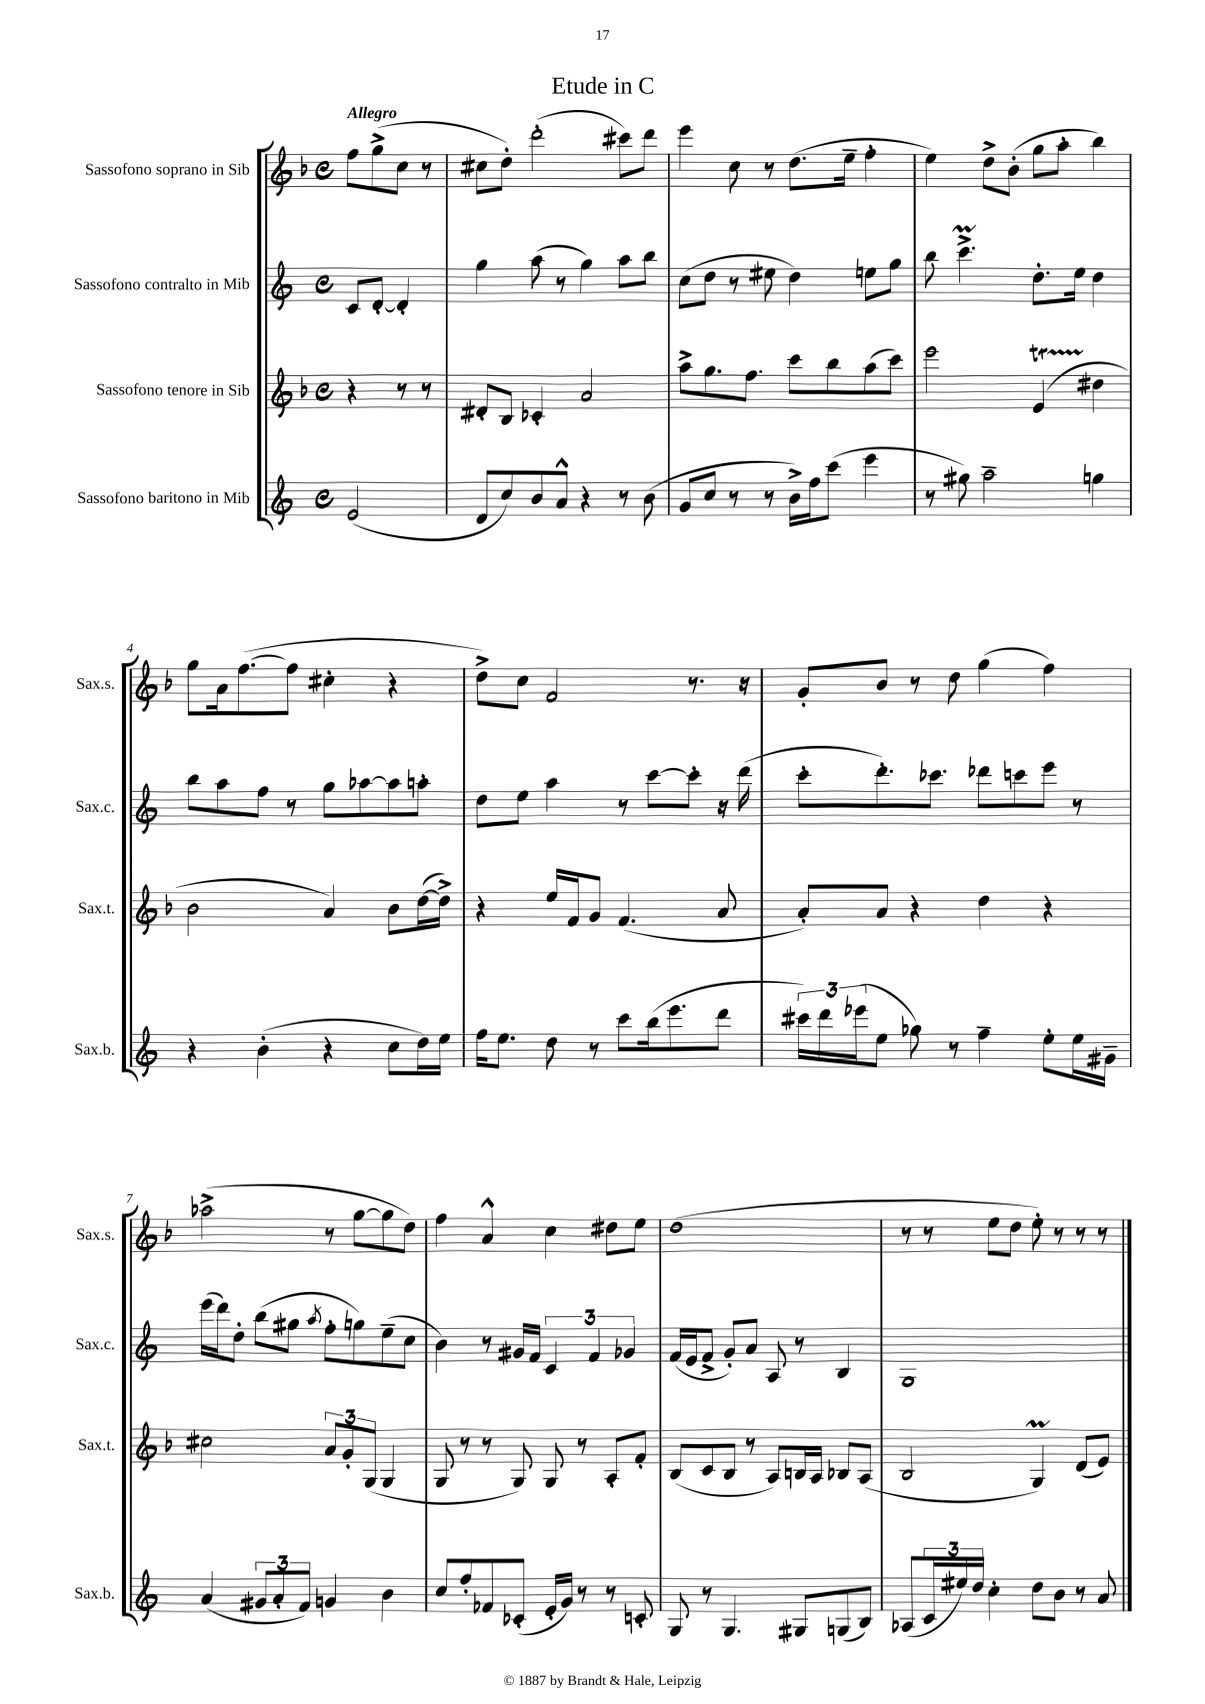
\header { title = "Etude in C" }
<<
\new StaffGroup <<
\new Staff = "s0" \with { instrumentName = "Sassofono soprano in Sib" shortInstrumentName = "Sax.s." } {
    \clef treble \key f \major \defaultTimeSignature \time 4/4 \partial 2 \tempo "Allegro"
    f''8 g''8->( c''8 r8 |
    cis''8 d''8-.) d'''2-.( cis'''8) d'''8 |
    e'''4 c''8 r8 d''8.( e''16-- f''4-. |
    e''4) d''8-> bes'8-.( g''8 a''8-. bes''4) |
    g''8 a'16 f''8.~( f''8 cis''4-. r4 |
    d''8->) c''8 f'2 r8. r16 |
    g'8-. bes'8 r8 d''8 g''4( f''4) |
    aes''2->( r8 g''8~ g''8 d''8) |
    f''4 a'4-^ c''4 dis''8 e''8 |
    d''1( |
    r8 r8 e''8 d''8 e''8-.) r8 r8 r8 \bar "|." |
}
\new Staff = "s1" \with { instrumentName = "Sassofono contralto in Mib" shortInstrumentName = "Sax.c." } {
    \clef treble \key c \major \defaultTimeSignature \time 4/4 \partial 2
    c'8 d'8~-. d'4-. |
    g''4 a''8( r8 g''4) a''8 b''8 |
    c''8( d''8 r8 eis''8 d''4) e''8 g''8 |
    b''8 c'''4.->\prall d''8.-. e''16 d''4 |
    b''8 a''8 f''8 r8 g''8 aes''8~ aes''8 a''8-. |
    d''8 e''8 a''4 r8 c'''8~ c'''8-. r16 d'''16( |
    c'''8-. d'''8.-.) ces'''8. des'''8 c'''8 e'''8 r8 |
    e'''16( d'''16) d''8-. b''8( gis''8 \acciaccatura { a''8 } f''8-. g''8) e''8--( c''8 |
    b'4) r8 gis'16 f'16 \tuplet 3/2 { c'4 f'4 ges'4 } |
    f'16( e'16 f'8-> g'8-.) a'8 a8 r8 b4 |
    g1 \bar "|." |
}
\new Staff = "s2" \with { instrumentName = "Sassofono tenore in Sib" shortInstrumentName = "Sax.t." } {
    \clef treble \key f \major \defaultTimeSignature \time 4/4 \partial 2
    r4 r8 r8 |
    dis'8-. bes8 ces'4-. a'2 |
    a''8-> g''8. f''8. c'''8 bes''8 a''8( c'''8) |
    e'''2 e'4\startTrillSpan( dis''4\stopTrillSpan |
    bes'2 a'4) bes'8 d''16~( d''16->) |
    r4 e''16 f'16 g'8 f'4.( a'8 |
    a'8-.) a'8 r4 d''4 r4 |
    cis''2 \tuplet 3/2 { a'8 g'8-. g8( } g4 |
    g8 r8 r8 g8) g8 r8 a8-. f'8-. |
    bes8( c'8 bes8 r8 a8) b16 a16 bes8 a8( |
    bes2 g4\prall) d'8( e'8) \bar "|." |
}
\new Staff = "s3" \with { instrumentName = "Sassofono baritono in Mib" shortInstrumentName = "Sax.b." } {
    \clef treble \key c \major \defaultTimeSignature \time 4/4 \partial 2
    e'2( |
    d'8 c''8) b'8 a'8-^ r4 r8 b'8( |
    g'8 c''8 r8 r8 b'16->) f''16 c'''8( e'''4 |
    r8 gis''8) a''2-- g''4 |
    r4 b'4-.( r4 c''8 d''16) e''16 |
    f''16 e''8. d''8 r8 c'''8 b''16( e'''8. d'''8 |
    \tuplet 3/2 { cis'''16) d'''16 ees'''16( } e''8 ges''8) r8 f''4-- e''8-. e''16 gis'16-- |
    a'4( \tuplet 3/2 { gis'8 a'8-. f'8) } g'4 b'4 |
    c''8 f''8-. fes'8 ces'8-.( e'16-. g'16) r8 r8 c'8-. |
    g8 r8 g4. gis8 g8( b8) |
    aes8( \tuplet 3/2 { c'16 eis''16) d''16 } c''4-. d''8 b'8 r8 a'8 \bar "|." |
}
>>
>>
